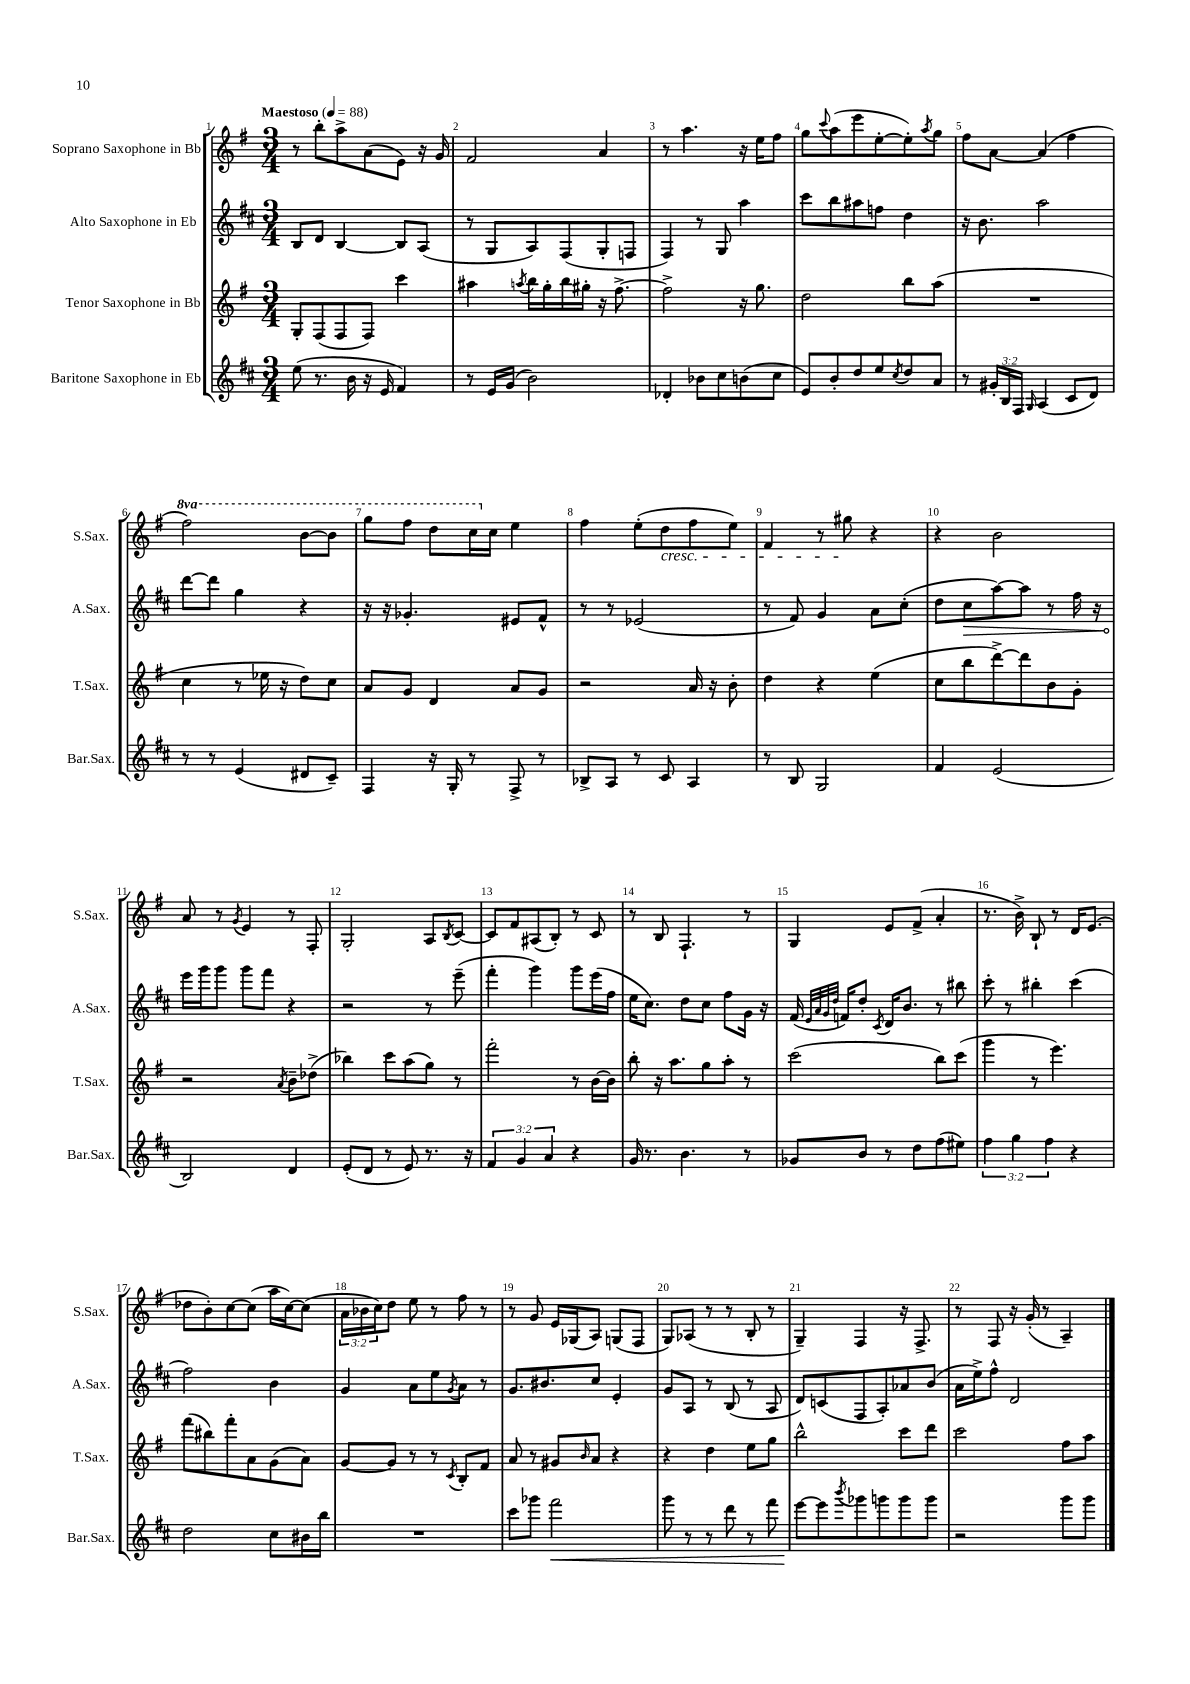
<<
\new StaffGroup <<
\new Staff = "s0" \with { instrumentName = "Soprano Saxophone in Bb" shortInstrumentName = "S.Sax." } {
    \clef treble \key g \major \numericTimeSignature \time 3/4 \override Staff.TupletNumber.text = #tuplet-number::calc-fraction-text \set Staff.ottavationMarkups = #ottavation-simple-ordinals \tempo "Maestoso" 4 = 88
    r8 b''8-. a''8-> a'8( e'8) r16 g'16 |
    fis'2 a'4 |
    r8 a''4. r16 e''16 fis''8 |
    g''8 \appoggiatura { c'''8 } a''8( e'''8 e''8~-. e''8-.) \acciaccatura { a''8 } g''8 |
    fis''8 a'8~ a'4( fis''4 |
    \ottava #1 fis'''2) b''8~ b''8 |
    g'''8 fis'''8 d'''8 c'''16 \ottava #0 c''16 e''4 |
    fis''4 e''8-.( d''8\cresc fis''8 e''8) |
    fis'4 r8 gis''8\! r4 |
    r4 b'2 |
    a'8 r8 \acciaccatura { g'8 } e'4 r8 fis8-. |
    g2-. a8 \acciaccatura { b8 } c'8~ |
    c'8 fis'8 ais8( b8-.) r8 c'8 |
    r8 b8 fis4.-! r8 |
    g4 e'8 fis'8->( a'4-. |
    r8. b'16->) b8-! r8 d'16 e'8.( |
    des''8 b'8-.) c''8~ c''8( a''16 c''16~) c''8( |
    \tuplet 3/2 { a'16 bes'16 c''16) } d''8 e''8 r8 fis''8 r8 |
    r8 g'8 e'16 ges16( a8) g8( fis8 |
    g8) aes8( r8 r8 b8-. r8 |
    g4--) fis4 r16 fis8.-> |
    r8 fis8 r16 g'16-.( r8 a4--) \bar "|." |
}
\new Staff = "s1" \with { instrumentName = "Alto Saxophone in Eb" shortInstrumentName = "A.Sax." } {
    \clef treble \key d \major \numericTimeSignature \time 3/4
    b8 d'8 b4~ b8 a8( |
    r8 g8 a8) fis8( g8-. f8 |
    fis4) r8 g8 a''4 |
    cis'''8 b''8 ais''8 f''8 d''4 |
    r16 b'8. a''2 |
    d'''8~ d'''8 g''4 r4 |
    r16 r16 ges'4.-. eis'8 fis'8-^ |
    r8 r8 ees'2( |
    r8 fis'8) g'4 a'8 cis''8-.( |
    d''8 \once \override Hairpin.circled-tip = ##t cis''8\> a''8~) a''8 r8 fis''16 r16 |
    e'''16\! g'''16 g'''8 g'''8 fis'''8 r4 |
    r2 r8 e'''8--( |
    fis'''4-. g'''4) g'''8 e'''16( fis''16 |
    e''16 cis''8.) d''8 cis''8 fis''8 g'16 r16 |
    fis'16( \grace { e'32 a'32 g'32 d''32 } f'16) d''8-. \acciaccatura { cis'8 } d'16 b'8. r8 bis''8 |
    cis'''8-. r8 bis''4-. cis'''4( |
    fis''2) b'4 |
    g'4 a'8 e''8 \acciaccatura { g'8 } a'8 r8 |
    g'8. bis'8. cis''8 e'4-. |
    g'8 a8 r8 b8( r8 a8 |
    d'8) c'8( fis8 a8-.) aes'8 b'8( |
    a'16 e''16->) fis''8-^ d'2 \bar "|." |
}
\new Staff = "s2" \with { instrumentName = "Tenor Saxophone in Bb" shortInstrumentName = "T.Sax." } {
    \clef treble \key g \major \numericTimeSignature \time 3/4
    g8-. fis8( fis8 fis8) c'''4 |
    ais''4 \acciaccatura { a''8 } b''16 g''16-. b''16 gis''16-. r16 fis''8.~-> |
    fis''2-> r16 g''8. |
    d''2 b''8 a''8( |
    R2. |
    c''4 r8 ees''16 r16 d''8) c''8 |
    a'8 g'8 d'4 a'8 g'8 |
    r2 a'16 r16 b'8-. |
    d''4 r4 e''4( |
    c''8 b''8 d'''8~->) d'''8 b'8 g'8-. |
    r2 \acciaccatura { a'8 } b'8-- des''8->( |
    bes''4) c'''8 a''8( g''8) r8 |
    fis'''2-. r8 b'16~ b'16 |
    b''8-. r16 a''8. g''8 a''8-. r8 |
    c'''2( b''8) c'''8( |
    g'''4 r8 e'''4.) |
    fis'''8( bis''8) fis'''8-. a'8 g'8( a'8) |
    g'8~ g'8 r8 r8 \acciaccatura { c'8 } b8-. fis'8 |
    a'8 r8 gis'8 \grace { b'16 } a'8 r4 |
    r4 d''4 e''8 g''8 |
    b''2-^ c'''8 d'''8 |
    c'''2 fis''8 a''8 \bar "|." |
}
\new Staff = "s3" \with { instrumentName = "Baritone Saxophone in Eb" shortInstrumentName = "Bar.Sax." } {
    \clef treble \key d \major \numericTimeSignature \time 3/4 \override Staff.TupletNumber.text = #tuplet-number::calc-fraction-text
    e''8( r8. b'16 r16 e'16 fis'4) |
    r8 e'16 g'16( b'2) |
    des'4-. bes'8 cis''8 b'8( cis''8 |
    e'8) b'8-. d''8 e''8 \acciaccatura { cis''8 } d''8 a'8 |
    r8 \tuplet 3/2 { gis'16-. b16 fis16 } \grace { g16 } a4( cis'8 d'8) |
    r8 r8 e'4( dis'8 cis'8--) |
    fis4 r16 g16-. r8 fis8-> r8 |
    bes8-> a8 r8 cis'8 a4 |
    r8 b8 g2 |
    fis'4 e'2( |
    b2) d'4 |
    e'8-.( d'8 r8 e'8) r8. r16 |
    \tuplet 3/2 { fis'4 g'4 a'4 } r4 |
    g'16 r8. b'4. r8 |
    ges'8 b'8 r8 d''8 fis''8( eis''8) |
    \tuplet 3/2 { fis''4 g''4 fis''4 } r4 |
    d''2 cis''8 bis'16 b''16 |
    R2. |
    cis'''8 ges'''8 fis'''2\< |
    g'''8 r8 r8 d'''8 r8 fis'''8 |
    e'''8~\! e'''8 \acciaccatura { b'''8 } ges'''8 g'''8 g'''8 g'''8 |
    r2 g'''8 g'''8 \bar "|." |
}
>>
>>
\layout { \context { \Score \override BarNumber.break-visibility = ##(#f #t #t) barNumberVisibility = #all-bar-numbers-visible } }
